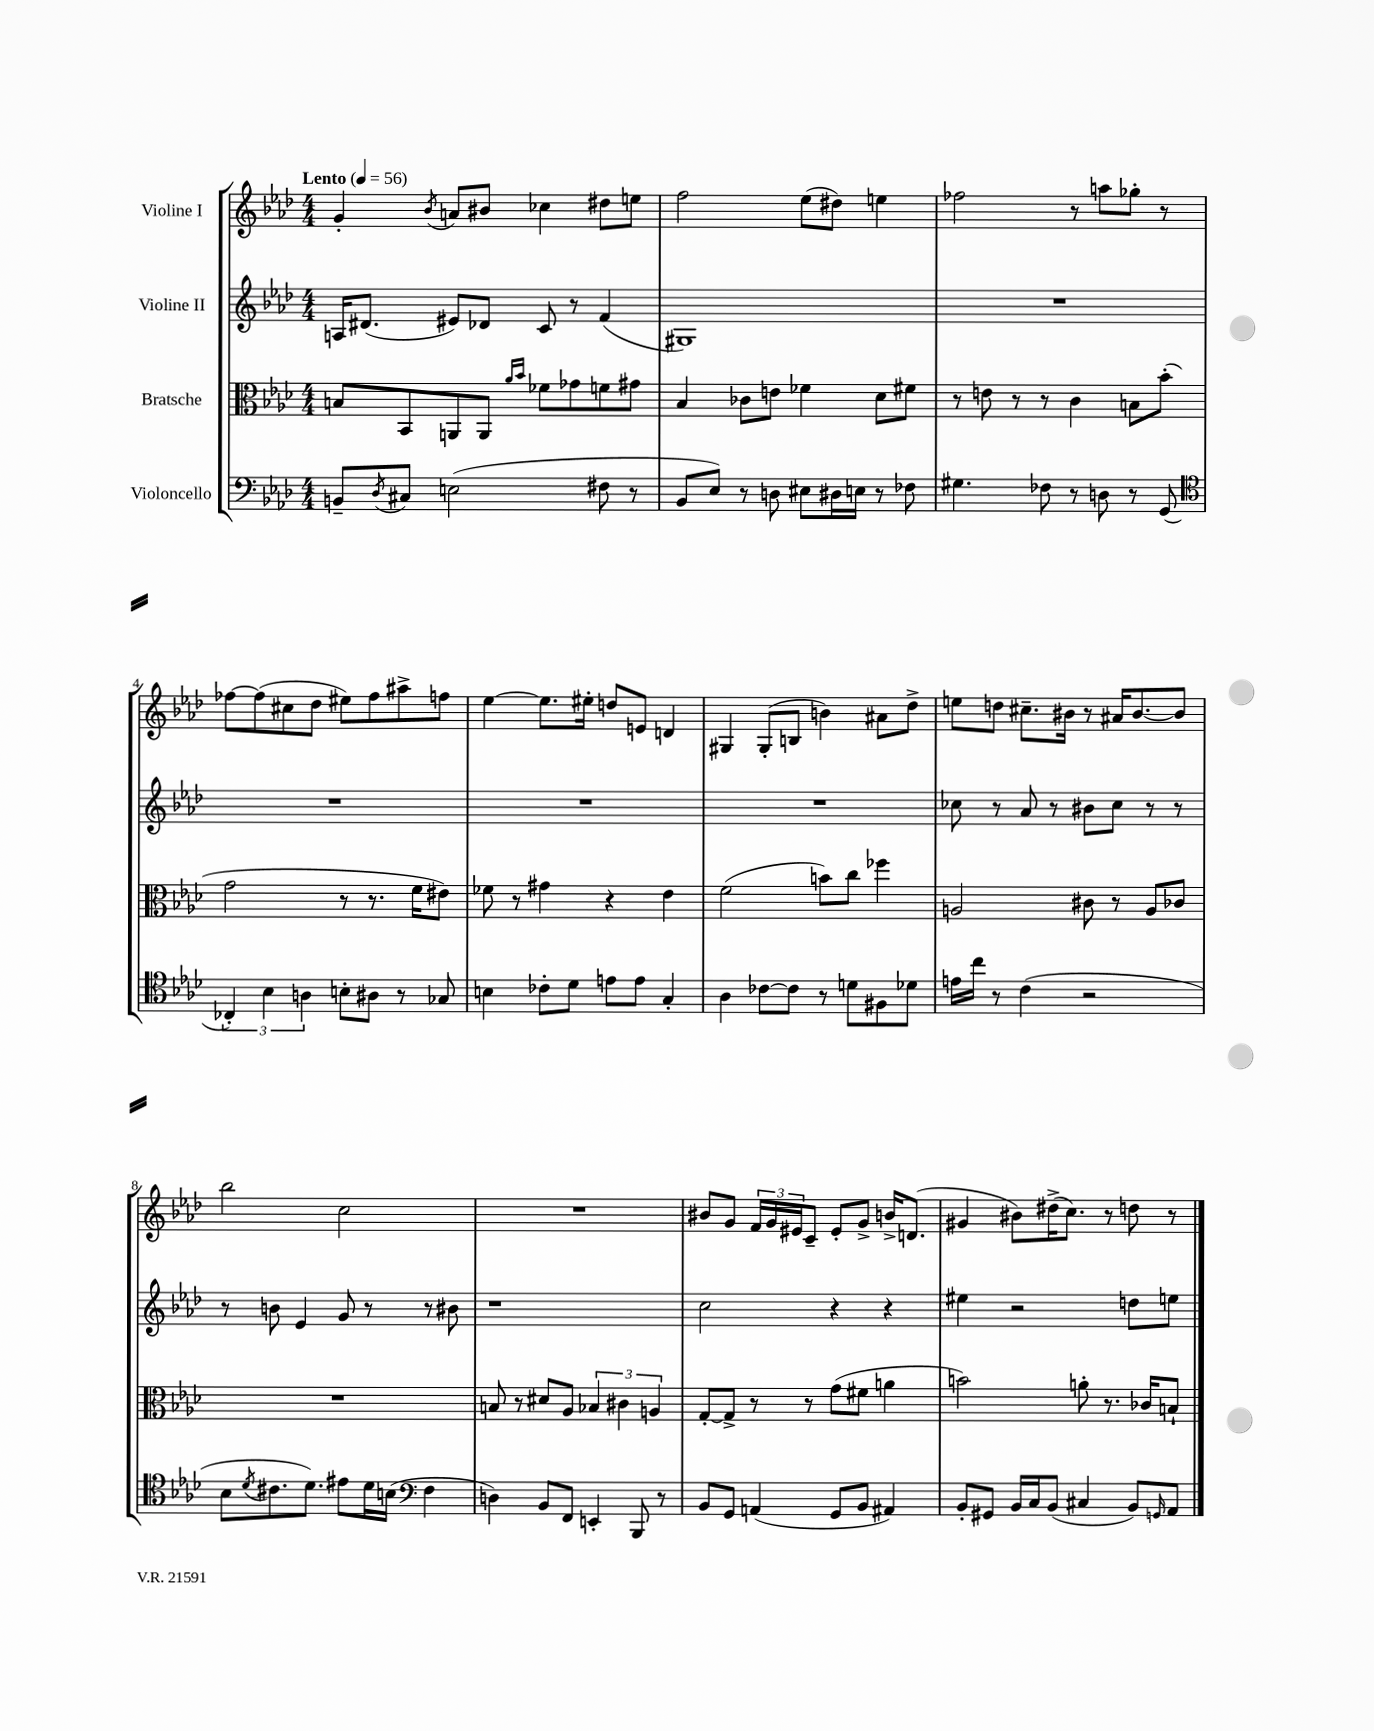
<<
\new StaffGroup <<
\new Staff = "s0" \with { instrumentName = "Violine I" } {
    \clef treble \key aes \major \numericTimeSignature \time 4/4 \tempo "Lento" 4 = 56
    g'4-. \acciaccatura { bes'8 } a'8 bis'8 ces''4 dis''8 e''8 |
    f''2 ees''8( dis''8) e''4 |
    fes''2 r8 a''8 ges''8-. r8 |
    fes''8~ fes''8( cis''8 des''8 eis''8) fes''8 ais''8-> f''8 |
    ees''4~ ees''8. eis''16-. d''8 e'8 d'4 |
    gis4 gis8-.( b8 b'4) ais'8 des''8-> |
    e''8 d''8 cis''8.-- bis'16 r8 ais'16 bis'8.~ bis'8 |
    bes''2 c''2 |
    R1 |
    bis'8 g'8 \tuplet 3/2 { f'16 g'16 eis'16 } c'8-- eis'8-. g'8-> b'16-> d'8.( |
    gis'4 bis'8) dis''16->( c''8.) r8 d''8 r8 \bar "|." |
}
\new Staff = "s1" \with { instrumentName = "Violine II" } {
    \clef treble \key aes \major \numericTimeSignature \time 4/4
    a16 dis'8.( eis'8) des'8 c'8 r8 f'4( |
    gis1) |
    R1 |
    R1 |
    R1 |
    R1 |
    ces''8 r8 aes'8 r8 bis'8 ces''8 r8 r8 |
    r8 b'8 ees'4 g'8 r8 r8 bis'8 |
    r1 |
    c''2 r4 r4 |
    eis''4 r2 d''8 e''8 \bar "|." |
}
\new Staff = "s2" \with { instrumentName = "Bratsche" } {
    \clef alto \key aes \major \numericTimeSignature \time 4/4
    b8 bes,8 a,8 a,8 \grace { aes'16 bes'16 } fes'8 ges'8 f'8 gis'8 |
    bes4 ces'8 e'8 fes'4 des'8 fis'8 |
    r8 e'8 r8 r8 c'4 b8 bes'8-.( |
    g'2 r8 r8. f'16 eis'8) |
    fes'8 r8 gis'4 r4 ees'4 |
    f'2( b'8) c''8 fes''4 |
    a2 cis'8 r8 a8 ces'8 |
    R1 |
    b8 r8 dis'8 aes8 \tuplet 3/2 { bes4 cis'4 a4 } |
    g8~-. g8-> r8 r8 g'8( fis'8 a'4 |
    b'2) a'8-. r8. ces'16 b8-! \bar "|." |
}
\new Staff = "s3" \with { instrumentName = "Violoncello" } {
    \clef bass \key aes \major \numericTimeSignature \time 4/4
    b,8-- \acciaccatura { des8 } cis8 e2( fis8 r8 |
    bes,8 ees8) r8 d8 eis8 dis16 e16 r8 fes8 |
    gis4. fes8 r8 d8 r8 g,8( |
    \clef tenor \tuplet 3/2 { ces4-.) bes4 a4 } b8-. ais8 r8 ges8 |
    b4 ces'8-. des'8 e'8 e'8 g4-. |
    aes4 ces'8~ ces'8 r8 d'8 fis8 des'8 |
    e'16 c''16 r8 c'4( r2 |
    bes8 \acciaccatura { des'8 } cis'8. des'8.) eis'8 des'16 b16( \clef bass f4 |
    d4) bes,8 f,8 e,4-. bes,,8 r8 |
    bes,8 g,8 a,4( g,8 bes,8 ais,4) |
    bes,8-. gis,8 bes,16 c16 bes,8( cis4 bes,8) \grace { g,16 } aes,8 \bar "|." |
}
>>
>>
